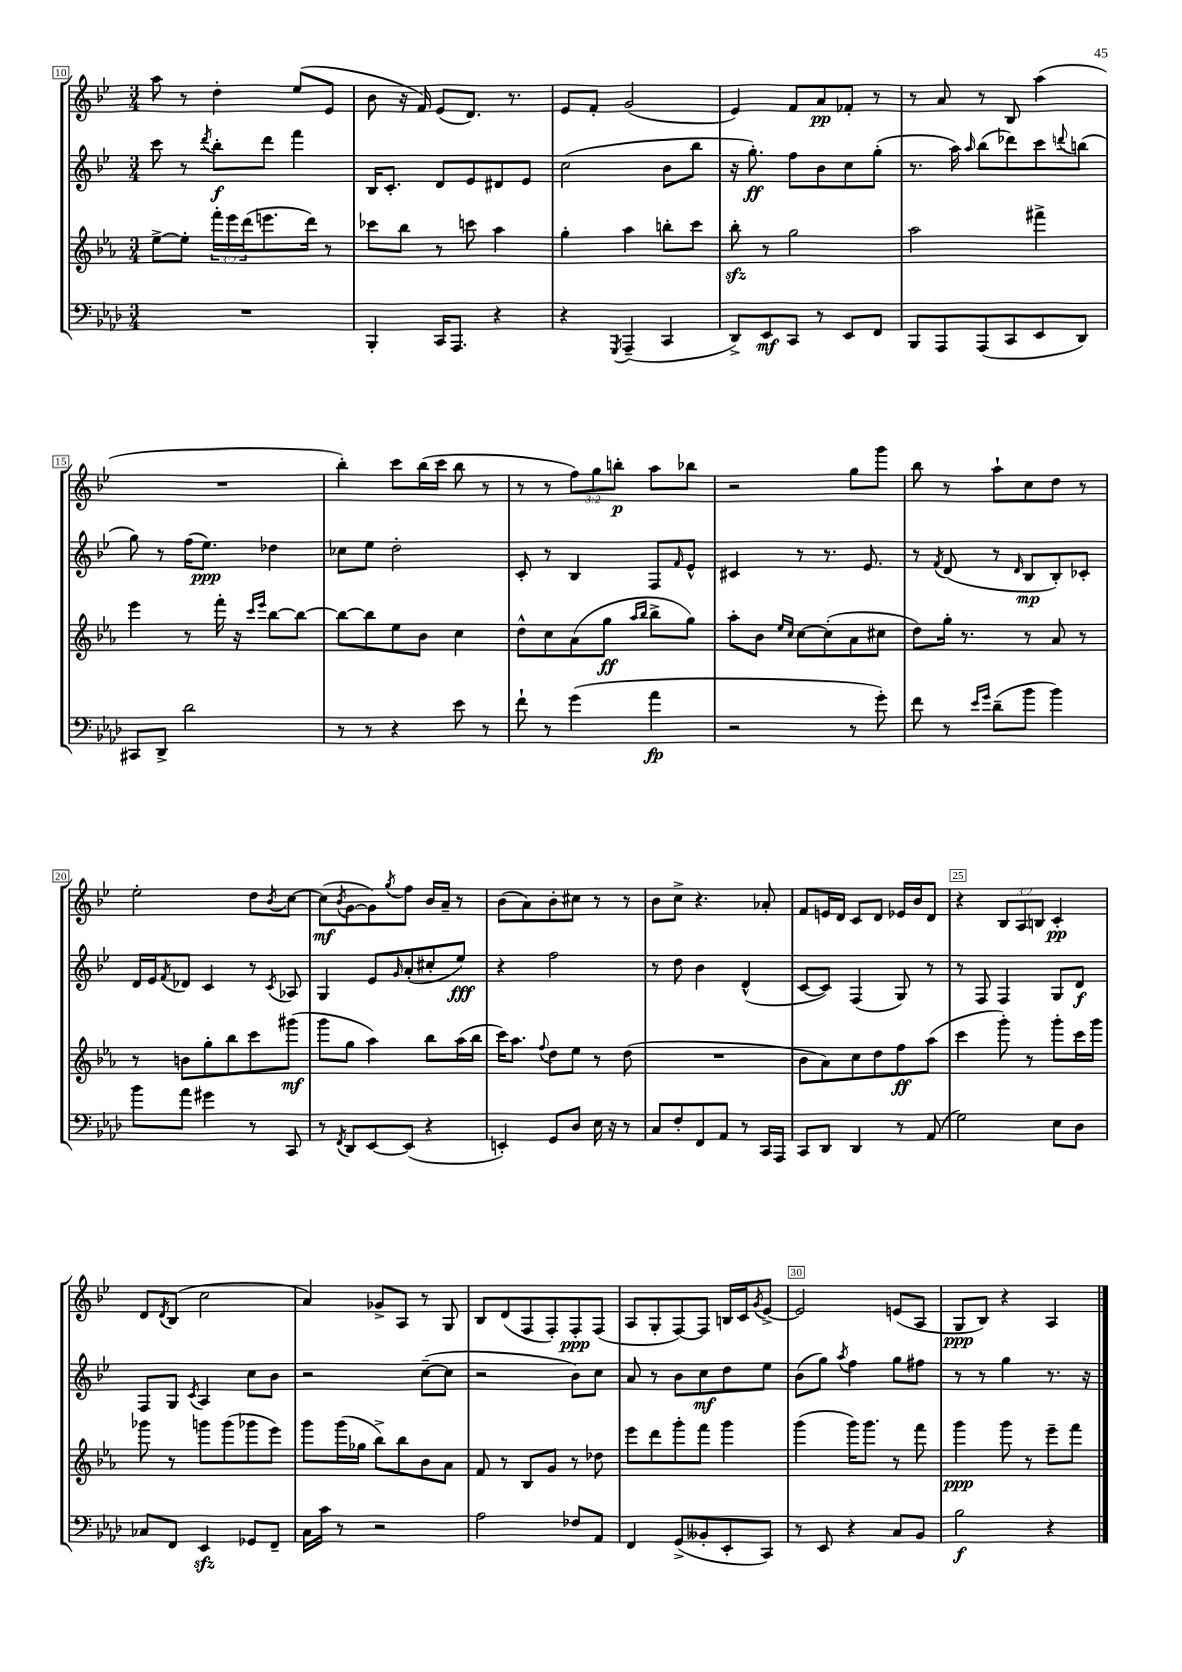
<<
\new StaffGroup <<
\new Staff = "s0" {
    \clef treble \key bes \major \numericTimeSignature \time 3/4 \override Staff.TupletNumber.text = #tuplet-number::calc-fraction-text
    a''8 r8 d''4-. ees''8( ees'8 |
    bes'8 r16 f'16) ees'8( d'8.) r8. |
    ees'8 f'8-. g'2( |
    ees'4) f'8 a'8\pp fes'8-. r8 |
    r8 a'8 r8 bes8 a''4( |
    R2. |
    bes''4-.) c'''8 bes''16( c'''16 bes''8 r8 |
    r8 r8 \tuplet 3/2 { f''8) g''8 b''8-.\p } a''8 bes''8 |
    r2 g''8 g'''8 |
    bes''8 r8 a''8-! c''8 d''8 r8 |
    ees''2-. d''8 \acciaccatura { bes'8 } c''8~ |
    c''8\mf( \acciaccatura { bes'8 } g'8~ g'8) \acciaccatura { g''8 } f''8 bes'16 a'16-- r8 |
    bes'8( a'8) bes'8-. cis''8 r8 r8 |
    bes'8 c''8-> r4. aes'8-. |
    f'8 e'16 d'16 c'8 d'8 ees'16 bes'16 d'8 |
    r4 \tuplet 3/2 { bes8 a8 b8 } c'4-.\pp |
    d'8 \acciaccatura { d'8 } bes8( c''2 |
    a'4) ges'8-> a8 r8 g8 |
    bes8 d'8( f8 f8-.) f8-.\ppp f8( |
    a8 g8-. f8~) f8 b16 c'16 \acciaccatura { g'8 } ees'8~-> |
    ees'2 e'8( a8 |
    g8\ppp bes8) r4 a4 \bar "|." |
}
\new Staff = "s1" {
    \clef treble \key bes \major \numericTimeSignature \time 3/4
    c'''8 r8 \acciaccatura { d'''8 } bes''8-.\f d'''8 f'''4 |
    bes16 c'8.-. d'8 ees'8 dis'8 ees'8 |
    c''2( bes'8 bes''8 |
    r16 g''8.-.\ff) f''8 bes'8 c''8 g''8-.( |
    r8. a''16) \grace { a''16 } bes''8( des'''8) c'''8 \appoggiatura { d'''8 } b''8( |
    g''8) r8 f''16( ees''8.\ppp) des''4 |
    ces''8 ees''8 d''2-. |
    c'8-. r8 bes4 f8 \grace { f'16 } ees'8-^ |
    cis'4 r8 r8. ees'8. |
    r8 \acciaccatura { f'8 } d'8( r8 \grace { d'16 } bes8\mp bes8-.) ces'8-. |
    d'16 ees'16 \acciaccatura { f'8 } des'8 c'4 r8 \acciaccatura { c'8 } aes8 |
    g4 ees'8 \grace { g'16 } a'8-.( cis''8-. ees''8\fff) |
    r4 f''2 |
    r8 d''8 bes'4 d'4-^( |
    c'8~ c'8) f4( g8) r8 |
    r8 f8 f4 g8 d'8\f |
    f8 g8 \acciaccatura { c'8 } a4 c''8 bes'8 |
    r2 c''8~--( c''8 |
    r2 bes'8) c''8 |
    a'8 r8 bes'8 c''8\mf d''8 ees''8 |
    bes'8( g''8) \acciaccatura { a''8 } f''4 g''8 fis''8 |
    r8 r8 g''4 r8. r16 \bar "|." |
}
\new Staff = "s2" {
    \clef treble \key ees \major \numericTimeSignature \time 3/4 \override Staff.TupletNumber.text = #tuplet-number::calc-fraction-text
    ees''8~-> ees''8-. \tuplet 3/2 { f'''16-. ees'''16 d'''16( } e'''8. d'''16) r8 |
    ces'''8 bes''8 r8 c'''8 aes''4 |
    g''4-. aes''4 b''8-. c'''8 |
    bes''8-.\sfz r8 g''2 |
    aes''2 fis'''4-> |
    ees'''4 r8 f'''16-. r16 \grace { c'''16 ees'''16 } bes''8~ bes''8~ |
    bes''8~ bes''8 ees''8 bes'8 c''4 |
    d''8-^ c''8 aes'8( g''8\ff \grace { aes''16 bes''16 } bes''8-> g''8) |
    aes''8-. bes'8 \grace { ees''16 c''16 } c''8~ c''8-.( aes'8 cis''8 |
    d''8) g''16-. r8. r8 aes'8 r8 |
    r8 b'8 g''8-. bes''8 c'''8 gis'''8\mf( |
    g'''8 g''8 aes''4) bes''8 aes''16( bes''16 |
    c'''16) aes''8. \appoggiatura { f''8 } d''8 ees''8 r8 d''8( |
    R2. |
    bes'8 aes'8) c''8 d''8 f''8\ff aes''8( |
    c'''4 g'''8-.) r8 g'''8-. c'''16 g'''16 |
    ges'''8 r8 g'''8 g'''8( ges'''8 ees'''8) |
    g'''8 g'''16( ges''16 bes''8->) bes''8 bes'8 aes'8 |
    f'8 r8 bes8 g'8 r8 des''8 |
    ees'''8 d'''8 g'''8-. f'''8 g'''4 |
    g'''4( g'''16) g'''8. r8 f'''8 |
    g'''4\ppp g'''8 r8 ees'''8-- f'''8 \bar "|." |
}
\new Staff = "s3" {
    \clef bass \key aes \major \numericTimeSignature \time 3/4
    R2. |
    bes,,4-. c,16 aes,,8. r4 |
    r4 \acciaccatura { g,,8 } aes,,4--( c,4 |
    des,8->) ees,8\mf c,8 r8 ees,8 f,8 |
    bes,,8 aes,,8 aes,,8( c,8 ees,8 des,8) |
    cis,8 des,8-> des'2 |
    r8 r8 r4 ees'8 r8 |
    f'8-! r8 g'4( aes'4\fp |
    r2 r8 g'8-.) |
    f'8 r8 \grace { ees'16 g'16 } des'8--( bes'8 bes'4) |
    bes'8 aes'8 gis'4 r8 c,8 |
    r8 \acciaccatura { f,8 } des,8 ees,8~ ees,8( r4 |
    e,4-.) g,8 des8 ees16 r16 r8 |
    c8 f8-. f,8 aes,8 r8 c,16 aes,,16 |
    c,8 des,8 des,4 r8 aes,8( |
    g2) ees8 des8 |
    ces8 f,8 ees,4\sfz ges,8 f,8-- |
    c16 c'16 r8 r2 |
    aes2 fes8 aes,8 |
    f,4 g,8->( beses,8-. ees,8-. c,8) |
    r8 ees,8 r4 c8 bes,8 |
    bes2\f r4 \bar "|." |
}
>>
>>
\layout { \context { \Score currentBarNumber = #10 \override BarNumber.break-visibility = ##(#f #t #t) barNumberVisibility = #(every-nth-bar-number-visible 5) \override BarNumber.stencil = #(make-stencil-boxer 0.1 0.3 ly:text-interface::print) } }
